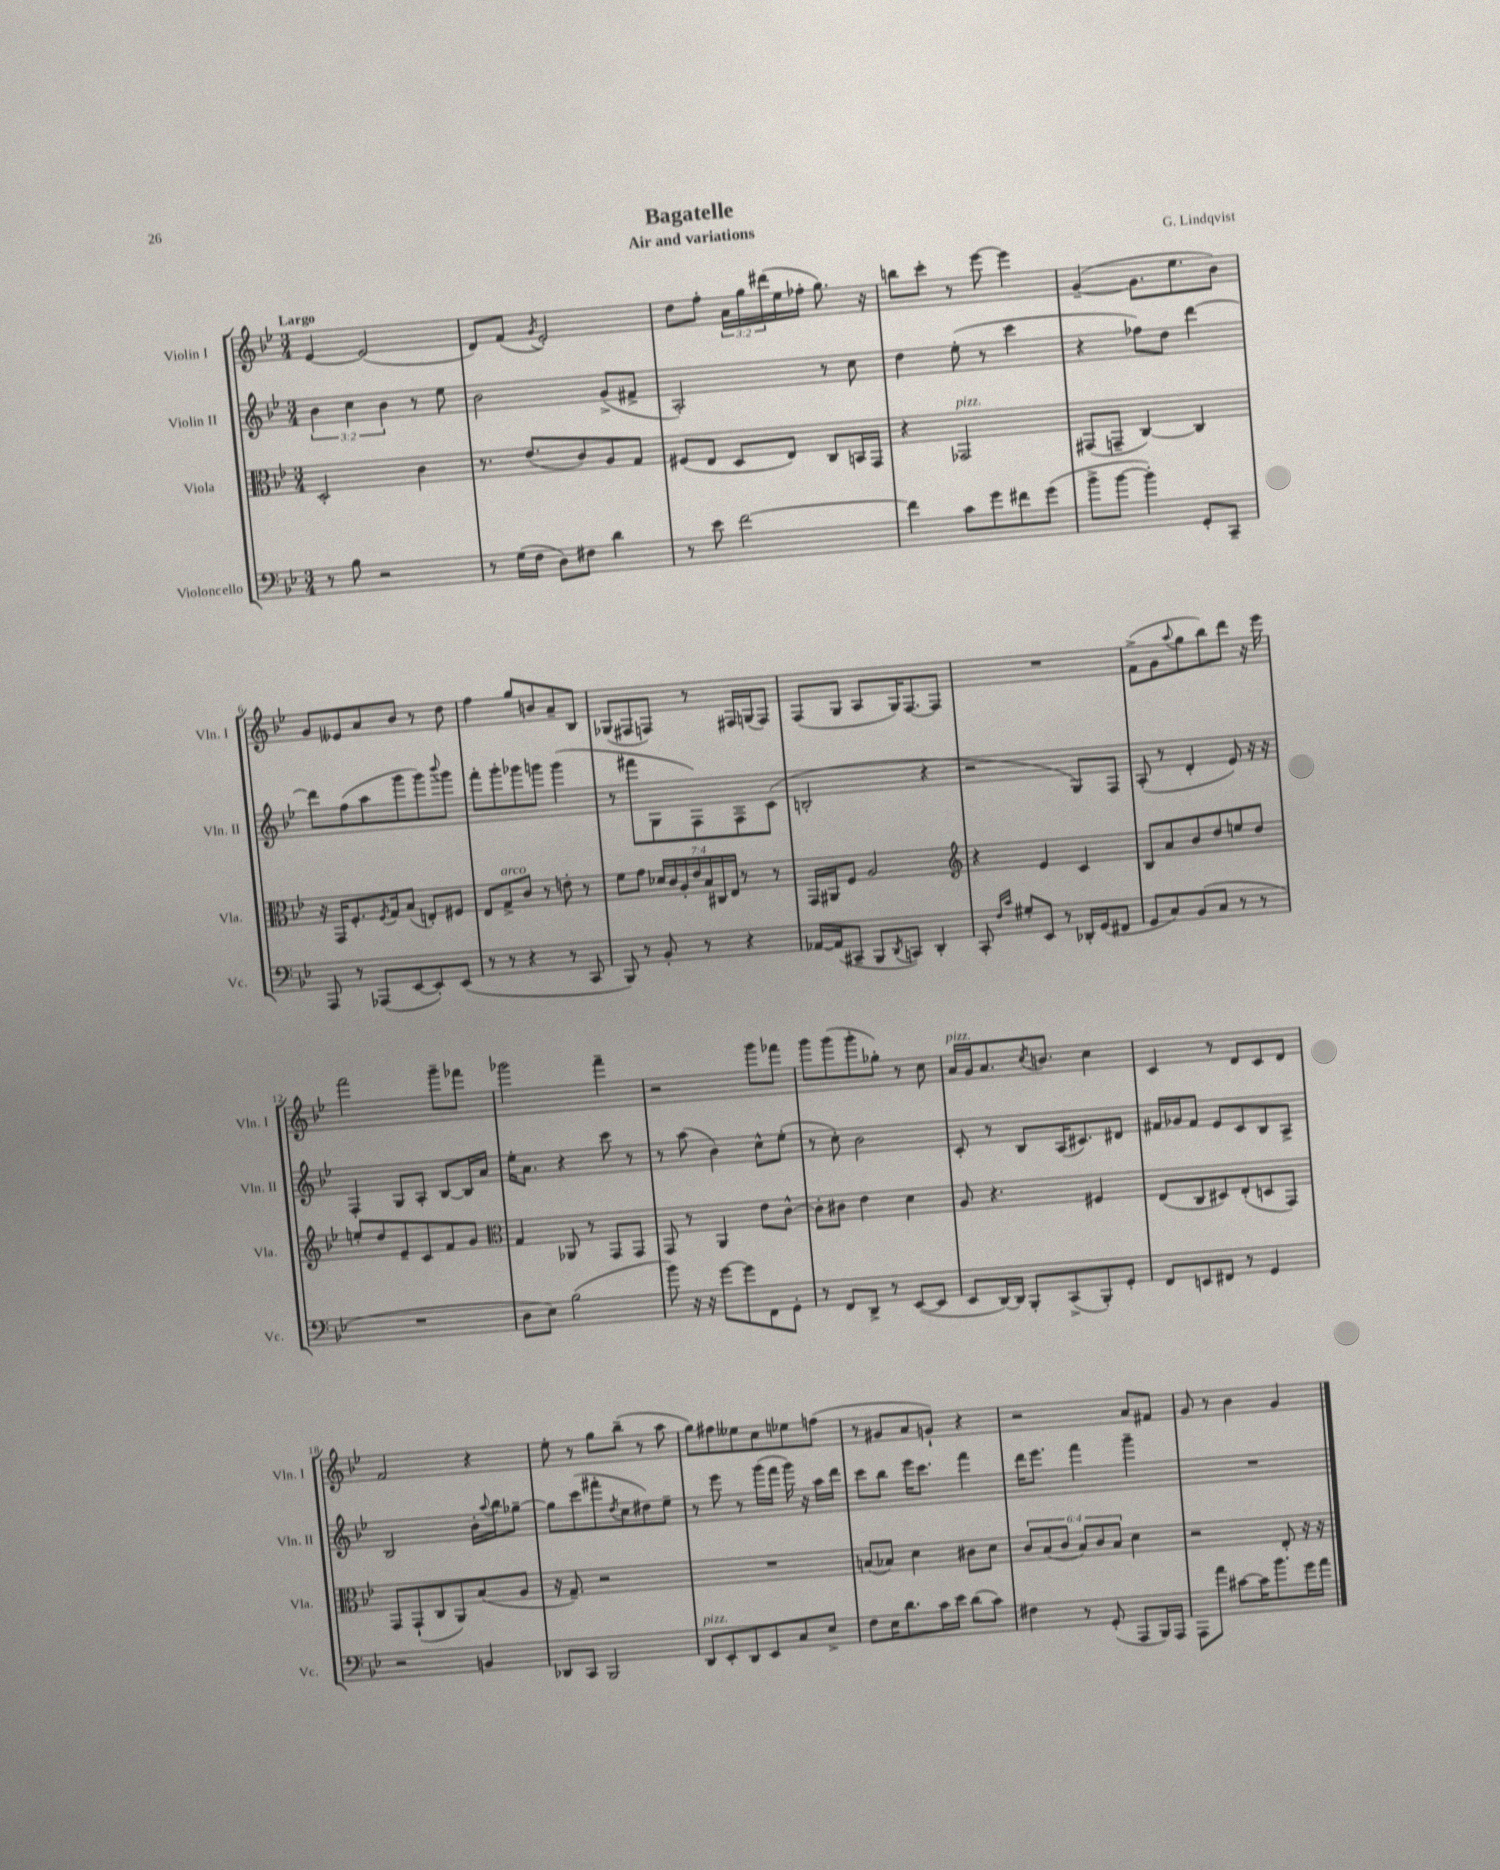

**kern	**kern	**kern	**kern
*part4	*part3	*part2	*part1
*staff4	*staff3	*staff2	*staff1
*I"Violoncello	*I"Viola	*I"Violin II	*I"Violin I
*I'Vc.	*I'Vla.	*I'Vln. II	*I'Vln. I
*clefF4	*clefC3	*clefG2	*clefG2
*k[b-e-]	*k[b-e-]	*k[b-e-]	*k[b-e-]
*M3/4	*M3/4	*M3/4	*M3/4
=1	=1	=1	=1
!	!	!	!LO:TX:a:B:t=Largo
8r	2D'/	6b-\	[4e-/
8B-\	.	.	.
.	.	6cc\	.
2r	.	.	(2e-/]
.	.	6b-\	.
.	4c\	8r	.
.	.	8ee-\	.
=2	=2	=2	=2
8r	8.r	2b-\	8d/L)
(16G\LL	.	.	(8f/J
16F\JJ	(8.e-/L	.	.
.	.	.	8qg/
8D\L)	.	.	2e-'/)
8F#X\J	8c/)	.	.
4d\	8A/	(8g^/L	.
.	8G/J	8f#X^/J	.
=3	=3	=3	=3
8r	(8F#X/L	2A'/)	8dd\L
8e-\	8E-/J	.	8ff'\J
[2f\	8D/L	.	24a\LL
.	.	.	24gg\
.	.	.	(24ddd#X\
.	8E-/J)	.	16ee-\
.	.	.	16ff-X'\JJ
.	8C/L	8r	8.gg\)
.	16BBn/L	8cc\	.
.	16GG/JJ	.	16r
=4	=4	=4	=4
4f\]	4r	4dd\	8bbn\L
.	.	.	8ccc'\J
!	!LO:TX:a:i:t=pizz.	!	!
8c\L	2GG-X/	(8ee-'\	8r
8g\	.	8r	[8eee-\
8f#X\	.	4ccc\	4eee-\]
(8g\J	.	.	.
=5	=5	=5	=5
8b-^\L	(8GG#X/L	4r	([4g~/
[8b-\J	8GGn~/J	.	.
4b-'\])	[4C/)	8ff-X\L)	8.g\L]
.	.	8dd\J	.
.	.	.	8.ee-\
8GG'/L	4C/]	[4ddd\	.
8CC~/J	.	.	8b-\J)
!!LO:LB:g=z
=6	=6	=6	=6
8AAA/	16r	8ddd\L]	8g/L
.	16GG/KL	.	.
8r	8.F'/	(8ff\	8e--X/
(8AAA-X/L	.	8aa\	8a/
.	8qF/	.	.
.	16G/k	.	.
[8EE-/	(8B-/J	8ggg\	8b-/J
8EE-'/])	8En'/L)	8ggg\)	8r
.	.	8qqbbb-/	.
(8EE-/J	8F#X/J	8ggg\J	8dd\
=7	=7	=7	=7
8r	8E-/L	8fff'\L	4ff\
!	!LO:TX:a:i:t=arco	!	!
8r	8G^/	8ggg'\	.
4r	8c/J	8ggg-X\	8gg/L
.	8r	8gggn\J	8bn/
8r	8en'\	(4ggg\	8a~/
8CC/	8r	.	8B-/J
=8	=8	=8	=8
8BBB-/)	8f\L	8r	(8G-X/L
8r	8g\J	8fff#X\L	8F#X/
8BB-'/	28d-X/LL	8G\	8Fn/J)
.	28c/	.	.
.	28A'/	.	.
.	28e-/	.	.
8r	.	8F\)	8r
.	28B-/	.	.
.	28C#X/	.	.
.	28E-/JJ	.	.
4r	8r	8F~\	16F#X/LL
.	.	.	(16Gn/J
.	8r	(8c\J	8F#/J)
=9	=9	=9	=9
[16AA-X/LL	16GG/LL	2Bn'/	(8F/L
(16AA-/J]	16AA#X/J	.	.
8CC#X~/J	8F/J	.	8G/J
8BBB-/L	2A/	.	8A/L
8qDD/	.	.	.
8CCn/J)	.	.	16G/K)
.	.	.	[8.F/
4DD'/	.	4r	.
.	.	.	8F/J]
=10	=10	=10	=10
*	*clefG2	*	*
8CC'/	4r	2r	2.r
16qqF/LL	.	.	.
16qqc/JJ	.	.	.
8G#X'/L	.	.	.
8EE-/J	4e-/	.	.
8r	.	.	.
16DD-X'/LL	4c/	8G/L)	.
(16GG/J	.	.	.
8FF#X/J	.	8F/J	.
=11	=11	=11	=11
8GG/L	8B-/L	(8A'/	(8f^\L
8C/)	8a/	8r	8g\
.	.	.	8qqaa/
(8BB-/	8b-/	4d'/	8gg\
8C/J	8dd/	.	8bb-\)
8r	8een/	8e-/)	8ddd\J
8r	8dd/J	16r	16r
.	.	16r	16eee-\
!!LO:LB:g=z
=12	=12	=12	=12
2.r	8een'/L	4F'/	2fff\
.	8dd/	.	.
.	8e-~/	8G/L	.
.	8c/	8A'/J	.
.	8f/	[8B-/L	8ggg~\L
.	8g/J	16B-/L]	8fff-X\J
.	.	16a/JJ	.
=13	=13	=13	=13
*	*clefC3	*	*
8D\L	4G/	16ee-'\KL	2ggg-X\
.	.	8.a\J	.
8E-\J)	.	.	.
(2B-\	8AA-X/	4r	.
.	8r	.	.
.	8GG/L	8ccc\	4fff~\
.	8GG/J	8r	.
=14	=14	=14	=14
8b-\)	8GG/	8r	2r
16r	8r	(8aa\	.
16r	.	.	.
[8g\L	4AA/	4b-\)	.
8g\]	.	.	.
8FF\	8e-\L	8cc^^\L	8ggg\L
8GG'\J	[8c^^\J	(8ee-'\J	8fff-X\J
=15	=15	=15	=15
8r	8c'\L]	8r	8ggg\L
8FF/L	8c#X\J	8cc'\)	(8ggg\
8DD^/J	4e-\	2b-\	8ggg'\
8r	.	.	8gg-X'\J)
([8EE-/L	4d\	.	8r
8EE-/J]	.	.	8cc\
=16	=16	=16	=16
!	!	!	!LO:TX:a:i:t=pizz.
8EE-/L	8A/	8c'/	16a/LL
.	.	.	16g/J
[16DD/L)	4.r	8r	8.a/
16DD/JJ]	.	.	.
8BBB-'/L	.	8B-/L	.
.	.	.	8qcc/
.	.	.	8.bn/J
(8CC^/	.	(16A/K	.
.	.	8.c#X/)	.
8BBB-'/)	4F#X/	.	4cc\
8GG'/J	.	8d#X/J	.
=17	=17	=17	=17
8FF/L	(8E-/L	16f#X/LL	4c/
.	.	16g-X/J	.
8EEn/	8C/	8f#/J	.
8FF#X/J	8D#X/)	8e-/L	8r
8r	(8E-'/	8c/	8d/L
4GG/	8Dn/	8B-/	8c/
.	8GG/J)	8A^/J	8d/J
!!LO:LB:g=z
=18	=18	=18	=18
2r	8GG/L	2B-/	2f/
.	(8GG`/	.	.
.	8C/	.	.
.	8AA/)	.	.
4BBn/	(8B-/	16b-'\LL	4r
.	.	8qqaa/	.
.	.	16bb-\J	.
.	8A/J	[8gg-X~\J	.
=19	=19	=19	=19
8DD-X/L	16r	8gg-\L]	8ee-'\
.	8.G~/)	.	.
8CC/J	.	(8ccc\	8r
2BBB-/	2r	8fff#X'\	8gg\L
.	.	8qdd/	.
.	.	8cc\	(8bb-~\J
.	.	8dd#X\)	8r
.	.	8ee-~\J	8aa\
=20	=20	=20	=20
!LO:TX:a:i:t=pizz.	!	!	!
8DD/L	2.r	8r	8gg\L)
8EE-'/	.	8eee-\	8ff#X\
8DD/	.	8r	8ee--X\
8EE-/	.	(16ggg\LL	8cc\
.	.	16fff\JJ	.
8C/	.	16ggg\)	8ee-X\
.	.	16r	.
8E-^/J	.	16aa\LL	(8ffn\J
.	.	16ddd\JJ	.
=21	=21	=21	=21
8F\L	(8Bn/L	8ccc\L	8r
16E-\K	8B-X/J)	8bb-\J	8g#X/L
8.d\	.	.	.
.	4d\	16eee-\KL	8a/
.	.	8.ccc\J	.
16c\L	.	.	8gn`/J)
16e-\JJ	.	.	.
(8d\L	8c#X\L	4fff\	4r
8c\J)	8d\J	.	.
=22	=22	=22	=22
4F#X\	12c/L	16ddd\KL	2r
.	.	8.eee-\J	.
.	(12B-/	.	.
.	12c/J	.	.
8r	12B-/L)	4fff\	.
.	12c/	.	.
(8GG'/	.	.	.
.	12B-/J	.	.
8AAA/L	4d\	4ggg~\	8a/L
16BBB-/L)	.	.	8f#X/J
16AAA/JJ	.	.	.
=23	=23	=23	=23
8AAA\L	2r	2.r	8g/
8a\J	.	.	8r
[8c#X\L	.	.	4b-\
16c#\K]	.	.	.
8.b-\	.	.	.
.	8E-'/	.	4g/
16g\L	16r	.	.
16a\JJ	16r	.	.
==	==	==	==
*-	*-	*-	*-
